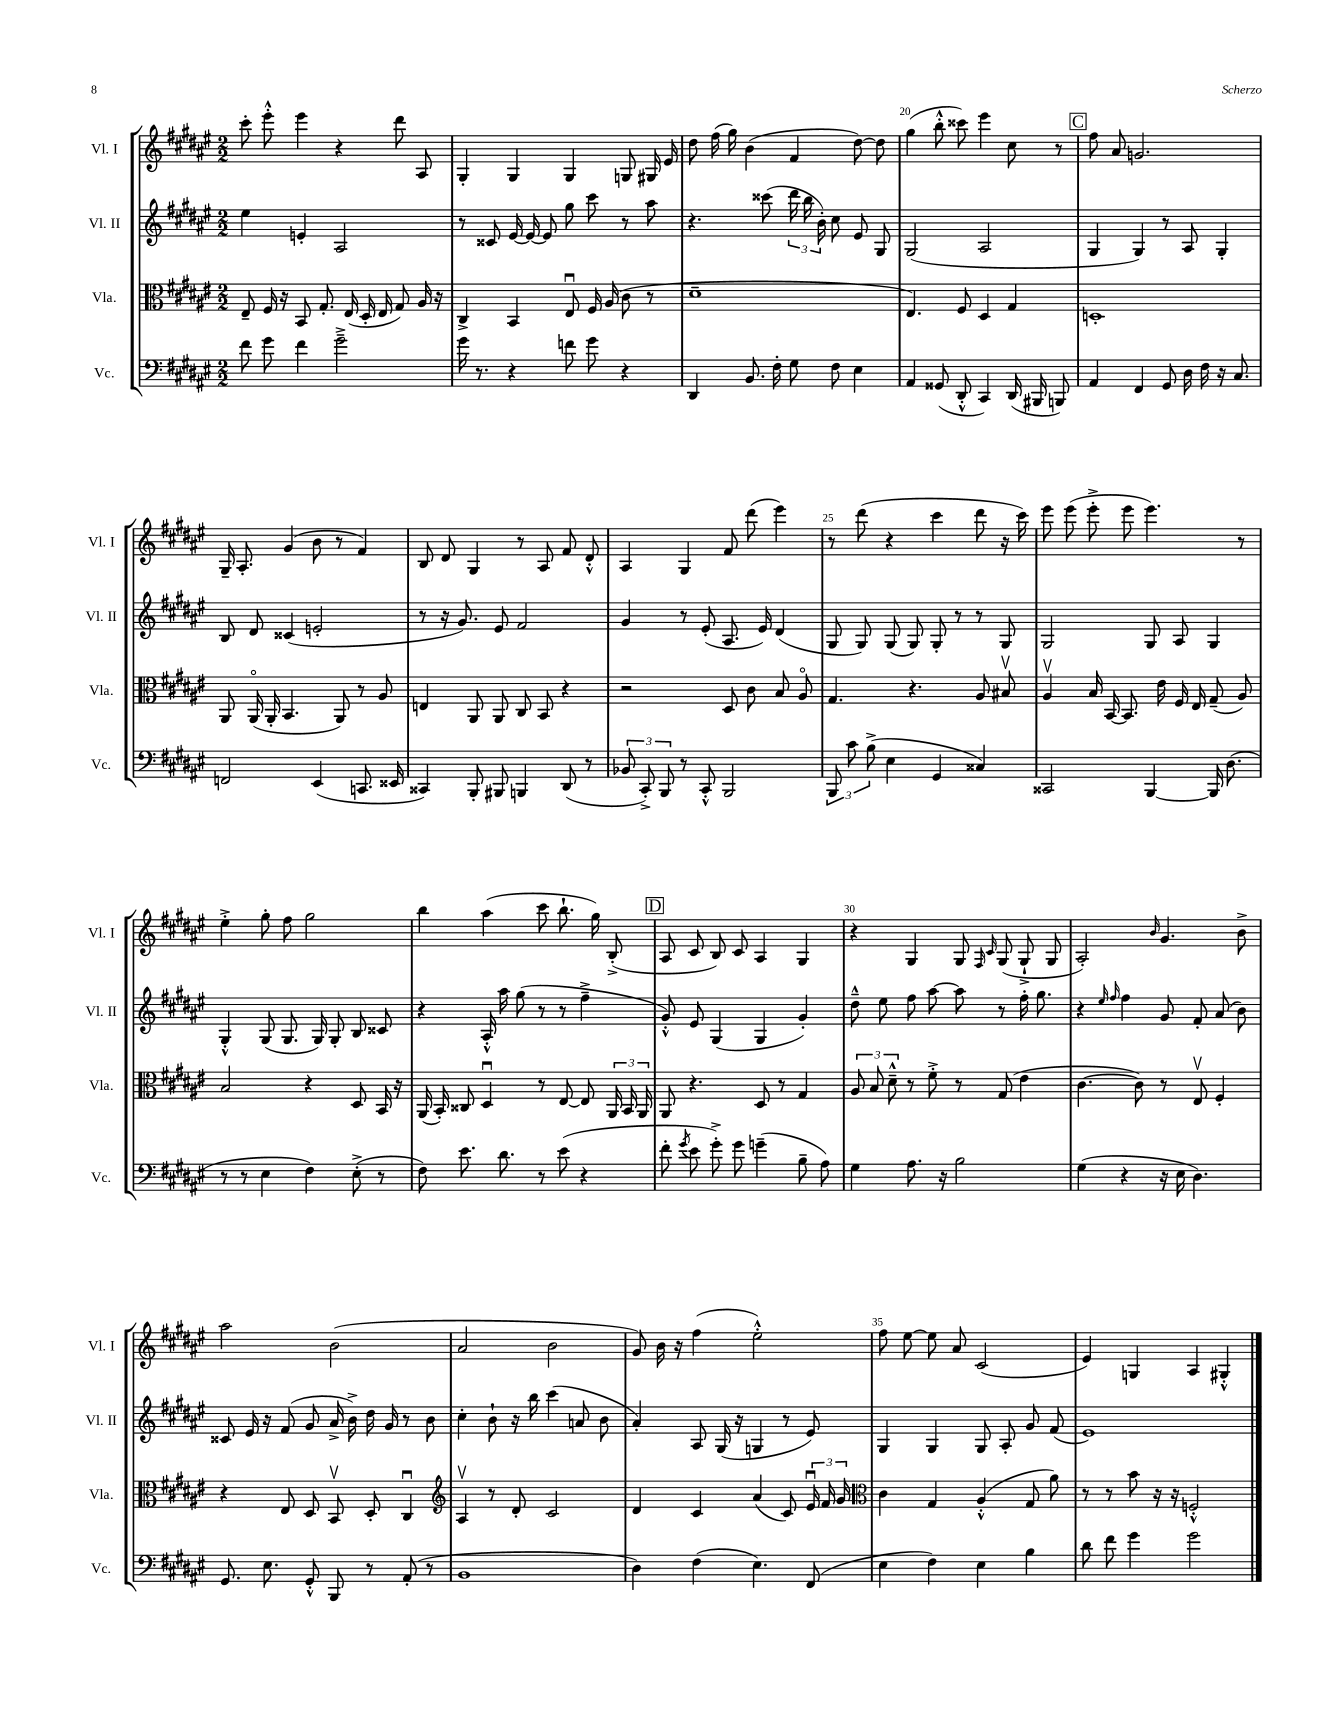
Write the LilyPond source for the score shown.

<<
\new StaffGroup <<
\new Staff = "s0" \with { instrumentName = "Vl. I" shortInstrumentName = "Vl. I" } {
    \clef treble \key fis \major \numericTimeSignature \time 2/2
    \autoBeamOff cis'''8-. eis'''8-.-^ eis'''4 r4 dis'''8 ais8 |
    gis4-. gis4 gis4 g8 gis16 eis'16 |
    dis''8 fis''16( gis''16) b'4( fis'4 dis''8~) dis''8 |
    gis''4( b''8-.-^ cisis'''8) eis'''4 cis''8 r8 |
    \mark \markup { \box "C" } fis''8 ais'8 g'2. |
    gis16-- ais8.-. gis'4( b'8 r8 fis'4) |
    b8 dis'8 gis4 r8 ais8 fis'8 dis'8-.-^ |
    ais4 gis4 fis'8 dis'''8( eis'''4) |
    r8 dis'''8( r4 cis'''4 dis'''8 r16 cis'''16) |
    eis'''8 eis'''8( eis'''8-.-> eis'''8 eis'''4.) r8 |
    eis''4-.-> gis''8-. fis''8 gis''2 |
    b''4 ais''4( cis'''8 b''8.-! gis''16) b8-.->( |
    \mark \markup { \box "D" } ais8 cis'8 b8) cis'8 ais4 gis4 |
    r4 gis4 gis8 \grace { fis16 cis'16 } gis8( gis8-!-> gis8 |
    ais2-.) \grace { b'16 } gis'4. b'8-> |
    ais''2 b'2( |
    ais'2 b'2 |
    gis'8) b'16 r16 fis''4( eis''2-.-^) |
    fis''8 eis''8~ eis''8 ais'8 cis'2( |
    eis'4) g4 ais4 gis4-.-^ \bar "|." |
}
\new Staff = "s1" \with { instrumentName = "Vl. II" shortInstrumentName = "Vl. II" } {
    \clef treble \key fis \major \numericTimeSignature \time 2/2
    \autoBeamOff eis''4 e'4-. ais2 |
    r8 cisis'8 eis'16~ eis'16~ eis'8 gis''8 cis'''8 r8 ais''8 |
    r4. cisis'''8( \tuplet 3/2 { dis'''16 b''16 b'16-.) } cis''8 eis'8 gis8 |
    gis2( ais2 |
    \mark \markup { \box "C" } gis4 gis4) r8 ais8 gis4-. |
    b8 dis'8 cisis'4( e'2-. |
    r8 r16 gis'8.) eis'8 fis'2 |
    gis'4 r8 eis'8-.( ais8. eis'16) dis'4( |
    gis8 gis8) gis8( gis8) gis8-. r8 r8 gis8 |
    gis2 gis8 ais8 gis4 |
    gis4-.-^ gis8( gis8. gis16) gis8-. b8 cisis'8 |
    r4 ais16-.-^ ais''16 gis''8( r8 r8 fis''4---> |
    \mark \markup { \box "D" } gis'8-.-^) eis'8 gis4( gis4 gis'4-.) |
    dis''8---^ eis''8 fis''8 ais''8~ ais''8 r8 fis''16-. gis''8. |
    r4 \grace { eis''16 fis''16 } fis''4 gis'8 fis'8-. ais'8( b'8) |
    cisis'8 eis'16 r16 fis'8( gis'8 ais'16-> b'16->) dis''16 gis'16 r8 b'8 |
    cis''4-. b'8-! r16 b''16 cis'''4( a'8 b'8 |
    ais'4-.) ais8 gis16( r16 g4 r8 eis'8) |
    gis4 gis4 gis8 ais8-. gis'8 fis'8( |
    eis'1) \bar "|." |
}
\new Staff = "s2" \with { instrumentName = "Vla." shortInstrumentName = "Vla." } {
    \clef alto \key fis \major \numericTimeSignature \time 2/2
    \autoBeamOff eis8-- fis16 r16 b,8 gis8.-. eis16( dis16-. eis16 gis8) ais16 r16 |
    cis4-> b,4 eis8\downbow fis16 ais16( cis'8 r8 |
    dis'1-- |
    eis4.) fis8 dis4 gis4 |
    \mark \markup { \box "C" } d1-. |
    ais,8 ais,16\flageolet( ais,16-. b,4. ais,8) r8 ais8 |
    e4 ais,8 ais,8 cis8 b,8 r4 |
    r2 dis8 cis'8 b8 ais8\flageolet |
    gis4. r4. ais8 bis8\upbow |
    ais4\upbow b16 b,16~ b,8. eis'16 fis16 eis16 gis8--( ais8) |
    b2 r4 dis8 b,16 r16 |
    ais,16( b,16-.) cisis8 dis4\downbow r8 eis8~ eis8 \tuplet 3/2 { ais,16 b,16 ais,16 } |
    \mark \markup { \box "D" } ais,8 r4. dis8 r8 gis4 |
    \tuplet 3/2 { ais8 b8 dis'8---^ } r8 fis'8-.-> r8 gis8( eis'4 |
    cis'4.~ cis'8) r8 eis8\upbow fis4-. |
    r4 eis8 dis8 b,8\upbow dis8-. cis4\downbow |
    \clef treble ais4\upbow r8 dis'8-. cis'2 |
    dis'4 cis'4 ais'4( cis'8) \tuplet 3/2 { eis'16\downbow fis'16 gis'16 } |
    \clef alto cis'4 gis4 ais4-.-^( gis8 ais'8) |
    r8 r8 b'8 r16 r16 f2-.-^ \bar "|." |
}
\new Staff = "s3" \with { instrumentName = "Vc." shortInstrumentName = "Vc." } {
    \clef bass \key fis \major \numericTimeSignature \time 2/2
    \autoBeamOff fis'8 gis'8 fis'4 gis'2---> |
    gis'16 r8. r4 f'8 gis'8 r4 |
    dis,4 b,8. fis16-. gis8 fis8 eis4 |
    ais,4 gisis,8( dis,8-.-^ cis,4) dis,16( bis,,16 b,,8) |
    \mark \markup { \box "C" } ais,4 fis,4 gis,8 dis16 fis16 r16 cis8. |
    f,2 eis,4( c,8. eisis,16 |
    cisis,4) b,,8-. bis,,8 b,,4 dis,8( r8 |
    \tuplet 3/2 { bes,8 cis,8-.->) b,,8 } r8 cis,8-.-^ b,,2 |
    \tuplet 3/2 { b,,8 cis'8 b8->( } eis4 gis,4 cisis4) |
    cisis,2 b,,4~ b,,16 dis8.( |
    r8 r8 eis4 fis4) eis8-.->( r8 |
    fis8) eis'8. dis'8. r8 eis'8( r4 |
    \mark \markup { \box "D" } fis'8-. \acciaccatura { gis'8 } eis'8 gis'8-.->) gis'8 g'4--( b8-- ais8) |
    gis4 ais8. r16 b2 |
    gis4( r4 r16 eis16 dis4.) |
    gis,8. eis8. gis,8-.-^ b,,8 r8 ais,8-.( r8 |
    b,1 |
    dis4) fis4( eis4.) fis,8( |
    eis4 fis4) eis4 b4 |
    dis'8 fis'8 gis'4 gis'2 \bar "|." |
}
>>
>>
\layout { \context { \Score currentBarNumber = #17 \override BarNumber.break-visibility = ##(#f #t #t) barNumberVisibility = #(every-nth-bar-number-visible 5) } }
